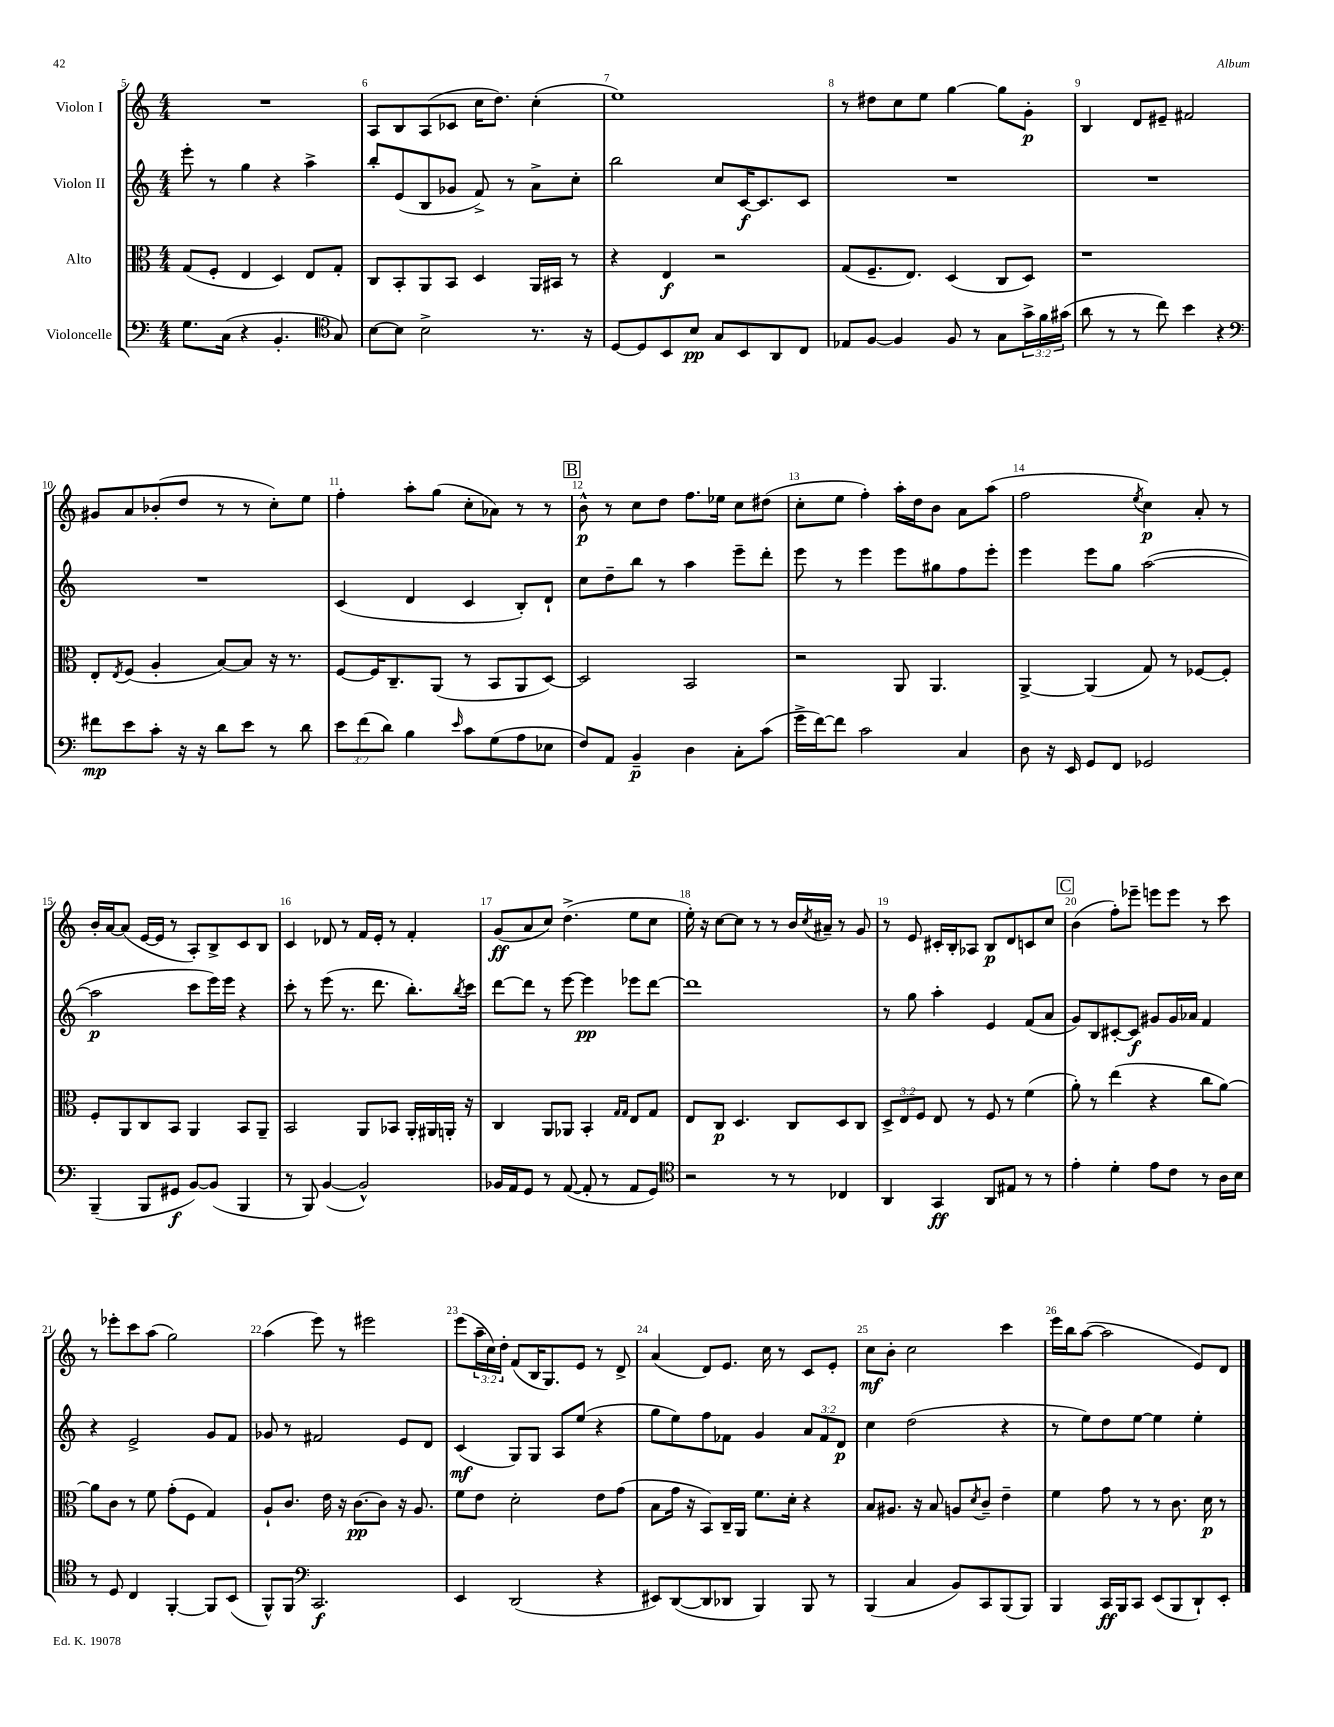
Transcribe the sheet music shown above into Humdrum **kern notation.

**kern	**kern	**kern	**kern
*staff4	*staff3	*staff2	*staff1
*clefF4	*clefC3	*clefG2	*clefG2
*k[]	*k[]	*k[]	*k[]
*M4/4	*M4/4	*M4/4	*M4/4
8.G	(8G	8eee'	1r
.	8F'	8r	.
(16C	.	.	.
4r	4E	4gg	.
4.BB'	4D)	4r	.
.	8E	4aa^	.
*clefC4	*	*	*
8G)	8G'	.	.
=	=	=	=
[8B	8C	8bb'	8A
8B]	8BB'	(8e	8B
2B^	8AA	8B	(8A
.	8BB	8g-	8c-
.	4D	8f^)	16cc
.	.	.	8.dd)
.	.	8r	.
8.r	16AA	8a^	(4cc'
.	16BB#	.	.
.	8r	8cc'	.
16r	.	.	.
=	=	=	=
[8D	4r	2bb	1ee)
8D]	.	.	.
8BB	4E	.	.
8B	.	.	.
8G	2r	8cc	.
8BB	.	[16c	.
.	.	8.c]	.
8AA	.	.	.
8C	.	8c	.
=	=	=	=
8E-	(8G	1r	8r
[8F	8.F~	.	8dd#
4F]	.	.	8cc
.	8.E)	.	.
.	.	.	8ee
8F	(4D	.	[4gg
8r	.	.	.
8G	8C	.	8gg]
24g^	8D)	.	8g'
24f	.	.	.
(24g#	.	.	.
=	=	=	=
8a	1r	1r	4B
8r	.	.	.
8r	.	.	8d
8cc)	.	.	8e#~
4b	.	.	2f#
4r	.	.	.
=	=	=	=
*clefF4	*	*	*
8f#	8E'	1r	8g#
.	8qE	.	.
8e	(8F	.	8a
8c'	4A'	.	(8b-'
16r	.	.	8dd
16r	.	.	.
8d	[8B)	.	8r
8e	8B]	.	8r
8r	16r	.	8cc')
.	8.r	.	.
8d	.	.	8ee
=	=	=	=
12e	[8F	(4c	4ff'
(12f	.	.	.
.	16F]	.	.
12d)	.	.	.
.	8.C~	.	.
4B	.	4d	8aa'
.	(8AA	.	(8gg
16qqe	.	.	.
8c	8r	4c	8cc'
(8G	8BB	.	8a-)
8A	8AA	8B')	8r
8E-	[8D)	8d`	8r
=	=	=	=
8F)	2D]	8cc	8b^^
8AA	.	8dd~	8r
4BB~	.	8bb	8cc
.	.	8r	8dd
4D	2BB	4aa	8.ff
.	.	.	16ee-
8C'	.	8eee~	8cc
(8c	.	8ddd'	(8dd#
=	=	=	=
16g^	2r	8eee	8cc'
[16f)	.	.	.
8f]	.	8r	8ee
2c	.	4eee	4ff')
.	8AA	8eee	16aa'
.	.	.	16dd
.	4.AA	8gg#	8b
4C	.	8ff	8a
.	.	8eee'	(8aa
=	=	=	=
8D	[4AA^	4eee	2ff
16r	.	.	.
16EE	.	.	.
8GG	(4AA]	8eee	.
8FF	.	8gg	.
.	.	.	8qee
2GG-	8G)	([2aa	4cc)
.	8r	.	.
.	[8F-	.	8a'
.	8F-']	.	8r
=	=	=	=
(4BBB~	8F'	2aa]	16b'
.	.	.	[16a
.	8AA	.	(8a]
8BBB	8C	.	[16e
.	.	.	16e]
8GG#	8BB	.	8r
[8BB)	4AA	8ccc	8A')
(8BB]	.	16eee)	8B^
.	.	16eee	.
4BBB	8BB	4r	8c
.	8AA~	.	8B
=	=	=	=
8r	2BB	8ccc'	4c
8BBB)	.	8r	.
([4BB	.	(8eee	8d-
.	.	8.r	8r
2BB^^])	8AA	.	16f
.	.	8.ddd	16e'
.	8BB-	.	8r
.	16AA'	8.bb')	4f'
.	16AA#	.	.
.	16AA'	.	.
.	.	8qbb	.
.	16r	16ccc	.
=	=	=	=
16BB-	4C	[8ddd	(8g
16AA	.	.	.
8GG	.	8ddd]	8a
8r	8AA	8r	8cc)
([8AA	8AA-	[8eee	(4.dd^
8AA']	4BB'	4eee]	.
8r	.	.	.
.	16qqG	.	.
.	16qqG	.	.
8AA	8E	8eee-	8ee
8GG)	8G	[8ddd	8cc
=	=	=	=
*clefC4	*	*	*
2r	8E	1ddd]	16ee')
.	.	.	16r
.	8C	.	[8cc
.	4.D	.	8cc]
.	.	.	8r
8r	.	.	8r
8r	8C	.	16b
.	.	.	8qcc
.	.	.	16a#~
4C-	8D	.	8r
.	8C	.	8g
=	=	=	=
4AA	12D^	8r	8r
.	12E	.	.
.	.	8gg	8e
.	12F	.	.
4GG	8E	4aa'	16c#'
.	.	.	16B'
.	8r	.	8A-
8AA	8F	4e	8B
8E#	8r	.	8d
8r	(4f	(8f	8c
8r	.	8a	8cc
=	=	=	=
4e'	8a')	8g)	(4b
.	8r	8B	.
4d'	(4ee	[8c#'	8ff')
.	.	8c#]	8eee-~
8e	4r	8g#	8eee
8c	.	16g#	8eee
.	.	16a-	.
8r	8cc	4f	8r
16A	[8a)	.	8ccc
16B	.	.	.
=	=	=	=
8r	8a]	4r	8r
8D	8c	.	8eee-'
4C	8r	2e^	8ccc
.	8f	.	(8aa
[4FF'	(8g'	.	2gg)
.	8F	.	.
8FF]	4G)	8g	.
(8BB	.	8f	.
=	=	=	=
8FF^^)	8A`	8g-	(4aa
8FF	8.c	8r	.
*clefF4	*	*	*
2.CC	.	2f#	8eee)
.	16e	.	.
.	16r	.	8r
.	[8.c	.	.
.	.	.	2eee#
.	8c]	.	.
.	16r	8e	.
.	8.A	.	.
.	.	8d	.
=	=	=	=
4EE	8f	(4c	(8eee
.	8e	.	24aa~
.	.	.	24cc)
.	.	.	24dd'
(2DD	2d'	8G)	(8f
.	.	8G	16B
.	.	.	8.G)
.	.	8A	.
.	.	(8ee	8e
4r	8e	4r	8r
.	(8g	.	8d^
=	=	=	=
8EE#)	8B	8gg	(4a
([8DD	16g	8ee)	.
.	16r	.	.
8DD]	8BB)	8ff	8d)
8DD-	16C~	8f-	8.e
.	16AA	.	.
4BBB)	8.f	4g	.
.	.	.	16cc
.	.	.	8r
.	16d'	.	.
8BBB	4r	12a	8c
.	.	12f-	.
8r	.	.	8e'
.	.	12d	.
=	=	=	=
(4BBB	8B	4cc	8cc
.	8.A#	.	8b'
4C	.	(2dd	2cc
.	16r	.	.
.	8B	.	.
8BB)	8A	.	.
.	8qd	.	.
8CC	8c~	.	.
(8BBB	4e~	4r	4ccc
8BBB)	.	.	.
=	=	=	=
4BBB	4f	8r	16eee
.	.	.	16bb
.	.	8ee)	([8aa
16CC	8g	8dd	2aa]
16BBB	.	.	.
8CC	8r	[8ee	.
(8EE	8r	4ee]	.
8BBB	8.c	.	.
8DD`)	.	4ee'	8e)
.	16d	.	.
8EE'	8r	.	8d
==	==	==	==
*-	*-	*-	*-
